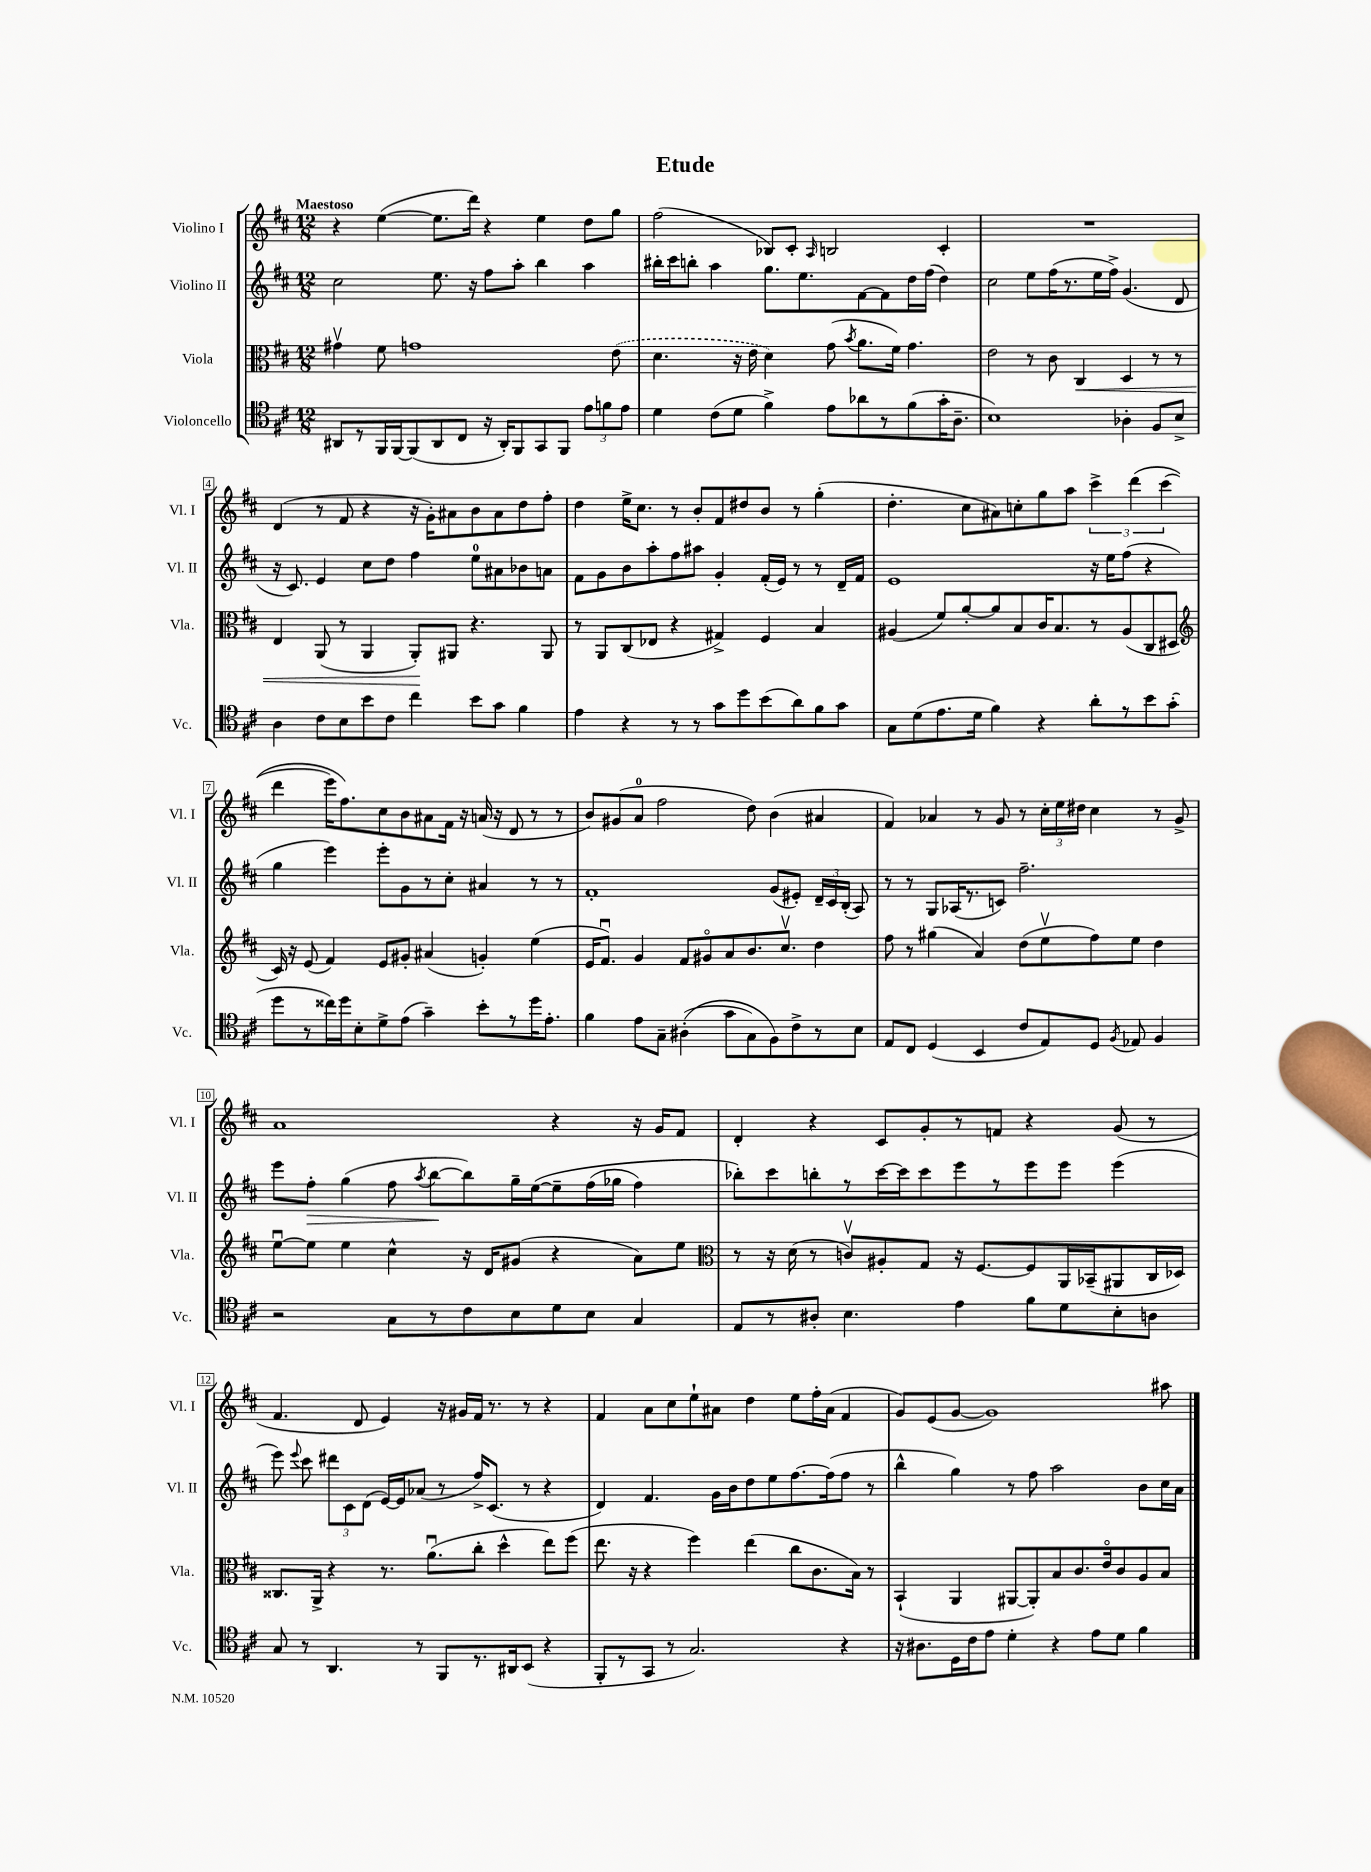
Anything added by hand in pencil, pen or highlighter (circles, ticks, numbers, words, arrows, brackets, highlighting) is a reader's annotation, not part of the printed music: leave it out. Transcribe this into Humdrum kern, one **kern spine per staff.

**kern	**kern	**kern	**kern
*staff4	*staff3	*staff2	*staff1
*clefC4	*clefC3	*clefG2	*clefG2
*k[f#c#]	*k[f#c#]	*k[f#c#]	*k[f#c#]
*M12/8	*M12/8	*M12/8	*M12/8
8AA#	4g#v	2cc#	4r
8r	.	.	.
16FF#	8f#	.	([4ee
[16FF#	.	.	.
(8FF#]	1g	.	.
8AA#	.	8.ee	8.ee]
8C#	.	.	.
.	.	16r	16ddd)
16r	.	8ff#	4r
16AA#')	.	.	.
8FF#	.	8aa'	.
8GG	.	4bb	4ee
8FF#	.	.	.
12e	.	4aa	8dd
12f	.	.	.
.	(8e	.	8gg
12e	.	.	.
=	=	=	=
4d	4.d	16bb#'	(2ff#
.	.	16ccc#	.
.	.	8bb'	.
(8c#	.	4aa	.
8d	16r	.	.
.	16e	.	.
4f#^)	4d)	8.gg	8B-)
.	.	.	8c#'
.	.	8.ee	.
.	.	.	16qqA
8e	(8g	.	2B
.	8qb	.	.
8a-	8.a	[8f#	.
8r	.	8f#]	.
.	16f#)	.	.
(8f#	4.g	16dd	.
.	.	(16ff#	.
16g'	.	4dd)	4c#'
8.A~	.	.	.
=	=	=	=
1B)	2e	2cc#	1.r
.	8r	8ee	.
.	8c#	(16ff#	.
.	.	8.r	.
.	4C#	.	.
.	.	16ee	.
.	.	16ff#^)	.
4A-'	4D	(4.g	.
8F#	8r	.	.
8B^	8r	8d	.
=	=	=	=
4A	4E	16r	(4d
.	.	8.c#)	.
8c#	(8AA	4e	8r
8B	8r	.	8f#
8b	4AA	8cc#	4r
8c#	.	8dd	.
4cc#	8AA')	4ff#	16r
.	.	.	16g')
.	8AA#	.	8a#
8b	4.r	8ee	8b
8g	.	8a#	8a#
4f#	.	8b-	8dd
.	8AA#	8a	8ff#'
=	=	=	=
4e	8r	8f#	4dd
.	8AA	8g	.
4r	(8C#	8b	16ee^
.	.	.	8.cc#
.	8E-	8aa'	.
8r	4r	8ff#	8r
8r	.	8aa#	8b'
8g	4G#^)	4g'	8f#
8dd	.	.	8dd#
(8b	4F#	(16f#'	8b
.	.	16e)	.
8a)	.	8r	8r
8f#	4B	8r	(4gg'
8g	.	16d~	.
.	.	16f#	.
=	=	=	=
8G	(4A#	1e	4.dd'
(8d	.	.	.
8.e	8f#)	.	.
.	[8a'	.	8cc#
16d	.	.	.
4f#)	8a]	.	8a#)
.	8B	.	8cc'
4r	16c#	.	8gg
.	8.B	.	.
.	.	.	8aa
8a'	8r	16r	6ccc#^
.	.	16ee	.
8r	(8A#	(8ff#	.
.	.	.	&(6ddd
8b	8C#	4r	.
.	.	.	(6ccc#
(8g'	8D#	.	.
=	=	=	=
*	*clefG2	*	*
8dd	16c#)	4gg	4ddd
.	16r	.	.
8r	(8e	.	.
16cc##)	4f#)	4eee)	16eee)
16dd	.	.	8.ff#&)
8B'	.	.	.
8d^	8e	8eee'	8cc#
(8e	8g#'	8g	8b
4g~)	(4a#	8r	8a#
.	.	8cc#'	16f#
.	.	.	16r
8b'	4g')	4a#	(16a
.	.	.	16r
8r	.	.	8d
16dd	(4ee	8r	8r
8.e'	.	.	.
.	.	8r	8r
=	=	=	=
4f#	16e	1f#'	8b)
.	8.f#u)	.	.
.	.	.	(8g#
8e	4g	.	8a
8G~	.	.	2ff#
&((4A#'	8f#	.	.
.	8g#o	.	.
8g	8a	.	.
8G)	8.b	.	8dd)
8F#&)	.	(8g	(4b
.	8.cc#v	.	.
8c#^	.	8e#')	.
8r	4dd	24d~	4a#
.	.	24c#	.
.	.	(24B'	.
8B	.	8A)	.
=	=	=	=
8E	8ff#	8r	4f#)
8C#	8r	8r	.
(4D	(4gg#	8G	4a-
.	.	(16A-	.
.	.	8.r	.
4BB	4a)	.	8r
.	.	8c)	8g
8c#	(8dd	2.ff#~	8r
8E)	8eev	.	24cc#'
.	.	.	24ee
.	.	.	24dd#
8D	8ff#)	.	4cc#
8qF#	.	.	.
8E-	8ee	.	.
4F#	4dd	.	8r
.	.	.	8g^
=	=	=	=
2r	[8eeu	8eee	1a
.	8ee]	8ff#'	.
.	4ee	(4gg	.
8G	4cc#^^	8ff#	.
.	.	8qaa	.
8r	.	[8bb	.
8c#	16r	8bb])	.
.	16d	.	.
8B	(8g#	16gg~	.
.	.	&([16ee	.
8d	4r	8ee~]	4r
8B	.	(16ff#	.
.	.	16gg-	.
4G	8a)	4ff#)	16r
.	.	.	16g
.	8ee	.	8f#
=	=	=	=
*	*clefC3	*	*
8E	8r	8bb-'&)	4d'
8r	16r	8ccc#	.
.	(16d	.	.
8A#'	8r	8bb'	4r
4.B	8cv)	8r	.
.	8A#'	[16ccc#	8c#
.	.	16ccc#]	.
.	8G	8ccc#	8g'
4e	16r	8eee	8r
.	[8.F#	.	.
.	.	8r	8f
8f#	8F#]	8eee	4r
8d	16AA	8eee	.
.	(16BB-~	.	.
8B'	8AA#	(4eee	(8g
8A	16C#	.	8r
.	16D-)	.	.
=	=	=	=
8G	8.C##	8eee)	4.f#
.	.	8qqeee	.
8r	.	8ccc#	.
.	16AA^	.	.
4.AA	4r	12ddd#	.
.	.	12c#	.
.	.	.	8d
.	.	(12d	.
.	8.r	[16e)	4e)
.	.	16e]	.
8r	.	(8a-	.
.	(8.au	.	.
8FF#	.	8r	16r
.	.	.	16g#
8.r	8cc#'	16ff#^)	16f#
.	.	(8.c#	8.r
.	4dd^^	.	.
16AA#	.	.	.
(8BB	.	8r	8r
4r	8ee)	4r	4r
.	(8ff#	.	.
=	=	=	=
8FF#'	8.ee	4d)	4f#
8r	.	.	.
.	16r	.	.
8GG	4r	4.f#	8a
8r	.	.	8cc#
2.G)	4ff#)	.	8ee`
.	.	16g	8a#
.	.	16b	.
.	(4ee	8dd	4dd
.	.	8ee	.
.	8cc#	[8.ff#	8ee
.	8.c#	.	16ff#'
.	.	(16ff#]	(16a#
4r	.	8ff#	4f#
.	16B)	.	.
.	8r	8r	.
=	=	=	=
16r	(4BB`	4bb^^	8g)
8.A#	.	.	.
.	.	.	(8e
16D	4AA	4gg)	[8g
16c#	.	.	.
8e	.	.	1g])
4d'	[8AA#	8r	.
.	8AA#'])	8ff#	.
4r	8B	2aa	.
.	8.c#	.	.
8e	.	.	.
.	16eo	.	.
8d	8c#	.	.
4f#	8A	8b	.
.	8B	16cc#	8aa#
.	.	16a	.
==	==	==	==
*-	*-	*-	*-
